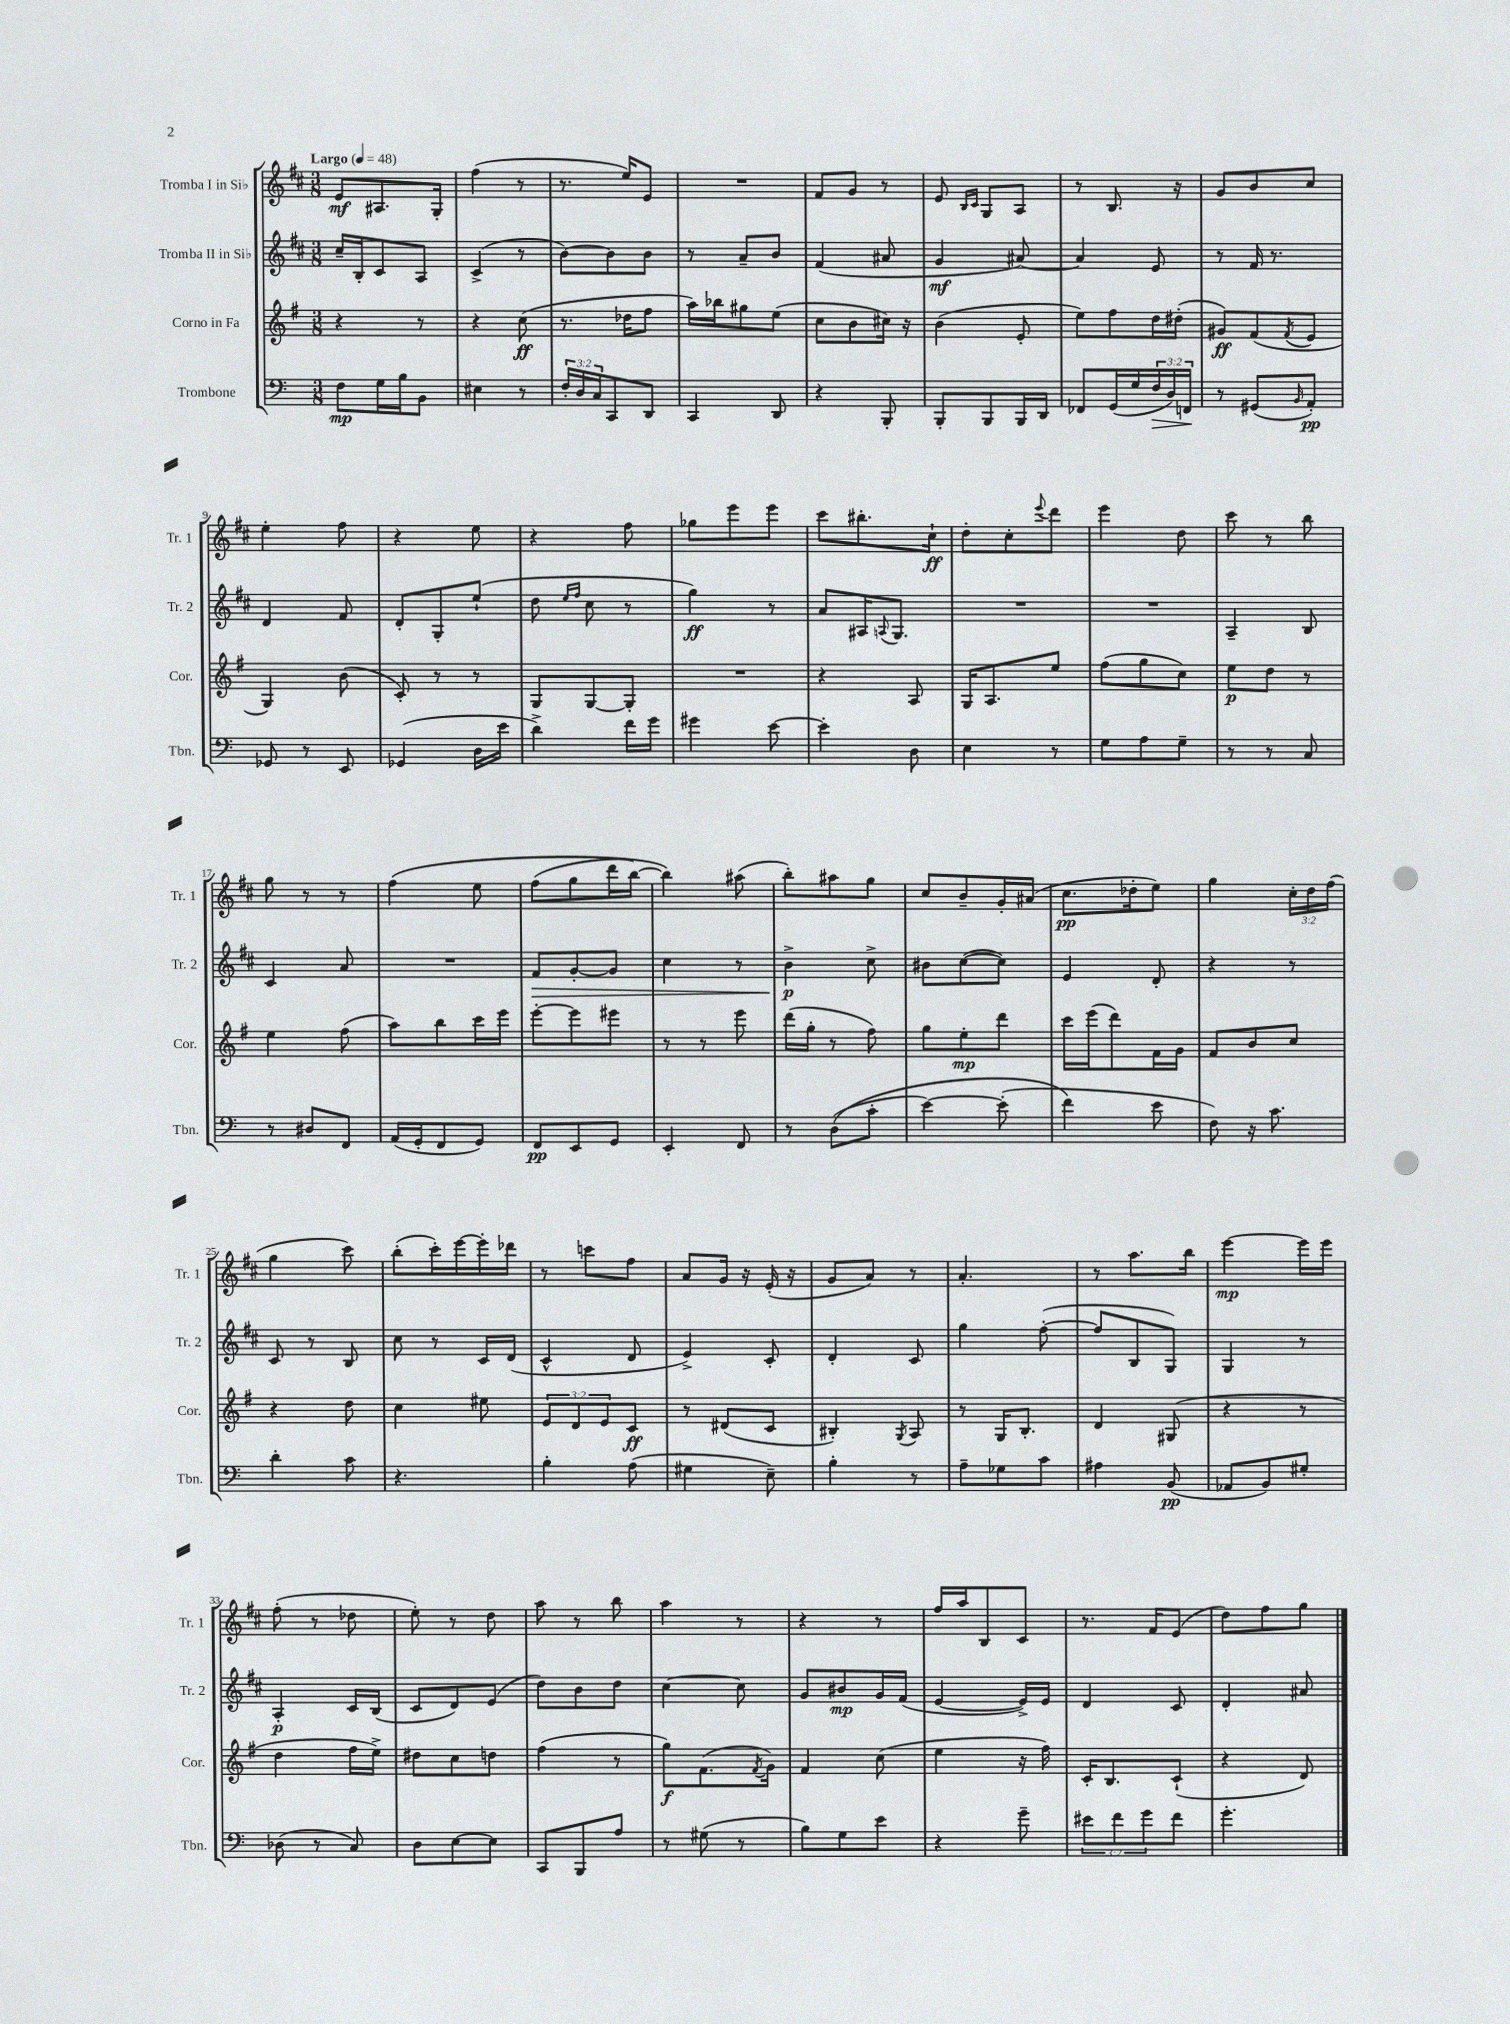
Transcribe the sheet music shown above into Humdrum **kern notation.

**kern	**kern	**kern	**kern
*staff4	*staff3	*staff2	*staff1
*clefF4	*clefG2	*clefG2	*clefG2
*k[]	*k[f#]	*k[f#c#]	*k[f#c#]
*M3/8	*M3/8	*M3/8	*M3/8
*MM48	*MM48	*MM48	*MM48
8F	4r	16cc#~	8e
.	.	16B'	.
16G	.	8c#	8.A#
16B	.	.	.
8BB	8r	8A	.
.	.	.	16G'
=	=	=	=
4E#	4r	(4c#^	(4ff#
8r	(8cc	8r	8r
=	=	=	=
24F'	8.r	[8b)	8.r
24D	.	.	.
24C	.	.	.
8CC	.	8b]	.
.	16dd-	.	16ee)
8DD	8ff#	8b	8e
=	=	=	=
4CC	16aa)	8r	4.r
.	16bb-	.	.
.	8gg#	8a~	.
8DD	(8ee	8b	.
=	=	=	=
4r	8cc	(4f#	8f#
.	8b	.	8g
8BBB'	16cc#)	8a#	8r
.	16r	.	.
=	=	=	=
8BBB'	(4b	4g	8e
.	.	.	16qqB
.	.	.	16qqc#
8BBB	.	.	8G
16BBB	8e'	[8a#)	8A
16DD	.	.	.
=	=	=	=
8FF-	8ee)	4a#]	8r
(16GG	8ff#	.	8.B
16G	.	.	.
24F	16dd	8e	.
24D)	.	.	.
.	(16dd#'	.	16r
24FF	.	.	.
=	=	=	=
8r	8g#)	8r	8g
(8GG#	(8f#	16f#	8b
.	.	8.r	.
16qqBB	8qf#	.	.
8AA')	8e	.	8cc#
=	=	=	=
8GG-	4G)	4d	4ee'
8r	.	.	.
8EE	(8b	8f#	8ff#
=	=	=	=
(4GG-	8c')	8d'	4r
.	8r	8G'	.
16D	8r	(8ee`	8ee
16e	.	.	.
=	=	=	=
4d^)	8G	8dd	4r
.	.	16qqee	.
.	.	16qqff#	.
.	[8G	8cc#	.
16f	8G']	8r	8ff#
16g	.	.	.
=	=	=	=
4g#	4.r	4gg)	8gg-
.	.	.	8eee
[8e	.	8r	8eee
=	=	=	=
4e']	4r	8a	8ccc#
.	.	16A#	8.bb#'
.	.	8qqA	.
.	.	8.G	.
8D	8A	.	.
.	.	.	16cc#`
=	=	=	=
4E	16G	4.r	8dd'
.	8.A	.	.
.	.	.	8cc#'
.	.	.	8qqeee
8r	8ee	.	8ddd
=	=	=	=
8G	(8ff#	4.r	4eee
8A	8gg	.	.
8G~	8cc)	.	8dd
=	=	=	=
8r	8ee	4A~	8ccc#
8r	8dd	.	8r
8C	8r	8B	8bb
=	=	=	=
8r	4ee	4c#	8gg
8D#	.	.	8r
8FF	(8ff#	8a	8r
=	=	=	=
(16AA	8aa)	4.r	&(4ff#
16GG'	.	.	.
8FF	8bb	.	.
8GG)	16ccc	.	8ee
.	16eee	.	.
=	=	=	=
8FF	[8eee'	8f#	(8ff#
8EE	8eee]	[8g'	8gg
8GG	8eee#	8g]	16ddd
.	.	.	[16bb)
=	=	=	=
4EE'	8r	4cc#	4bb]&)
.	8r	.	.
8FF	8eee	8r	(8aa#
=	=	=	=
8r	(16ddd	4b^	8bb')
.	16gg'	.	.
&((8D	8r	.	8aa#
8c'	8ff#)	8cc#^	8gg
=	=	=	=
[4e)	8gg	8b#	8cc#
.	8ee'	([8cc#	8b~
(8e']	8ddd	8cc#])	16g'
.	.	.	(16a#
=	=	=	=
4f&)	16ccc	4e	8.cc#
.	(16eee	.	.
.	8ddd)	.	.
.	.	.	16dd-'
8e	16f#	8d'	8ee)
.	16g	.	.
=	=	=	=
8F)	8f#	4r	4gg
16r	8b	.	.
8.c	.	.	.
.	8cc	8r	24cc#'
.	.	.	24dd
.	.	.	(24ff#
=	=	=	=
4d'	4r	8c#	4gg
.	.	8r	.
8c	8dd	8B	8ccc#)
=	=	=	=
4.r	4cc	8cc#	(8bb'
.	.	8r	16ccc#')
.	.	.	[16eee
.	8ee#	16c#	16eee']
.	.	(16d	16ddd-
=	=	=	=
4B'	12e	4c#^^	8r
.	12d	.	.
.	.	.	8ccc
.	12e	.	.
(8A	8c	8d	8ff#
=	=	=	=
4G#	8r	4e^)	8a
.	(8d#	.	16g
.	.	.	16r
8E~)	8c	8c#'	(16e'
.	.	.	16r
=	=	=	=
4B'	4B#')	4d'	8g
.	.	.	8a)
.	8qG	.	.
8r	8A	8c#	8r
=	=	=	=
8A~	8r	4gg	4.a'
8G-	16G	.	.
.	8.B'	.	.
8c	.	([8ff#'	.
=	=	=	=
4A#	4d	8ff#]	8r
.	.	8B	8.aa
(8BB	(8G#	8G)	.
.	.	.	16bb
=	=	=	=
8AA-	4r	4G	[4eee
8BB)	.	.	.
8G#'	8r	8r	16eee]
.	.	.	16eee
=	=	=	=
(8D-	4dd	4A'	(8ff#'
8r	.	.	8r
8C)	16ff#	16c#	8dd-
.	16ee^)	(16B	.
=	=	=	=
8D	8dd#	8c#	8ee')
[8E	8cc	8d)	8r
8E]	8dd	(8e	8dd
=	=	=	=
8CC	(4ff#	8dd)	8aa
8BBB	.	8b	8r
8A	8r	8dd	8bb
=	=	=	=
8r	8gg)	[4cc#	4aa
(8G#	(8.f#	.	.
8r	.	8cc#]	8r
.	8qf#	.	.
.	16g)	.	.
=	=	=	=
8B)	4f#	8g	4r
8G	.	8b#	.
8e	(8cc	16g	8r
.	.	(16f#	.
=	=	=	=
4r	4ee	[4e	16ff#
.	.	.	16aa
.	.	.	8B
8g~	16r	16e^])	8c#
.	16ff#)	16e	.
=	=	=	=
12e#	16c'	4d	8.r
.	8.B	.	.
12f	.	.	.
12g	.	.	.
.	.	.	16f#
8f	(8c`	8c#	(8e
=	=	=	=
4.g'	4r	4d'	8dd)
.	.	.	8ff#
.	8d)	8a#	8gg
==	==	==	==
*-	*-	*-	*-
